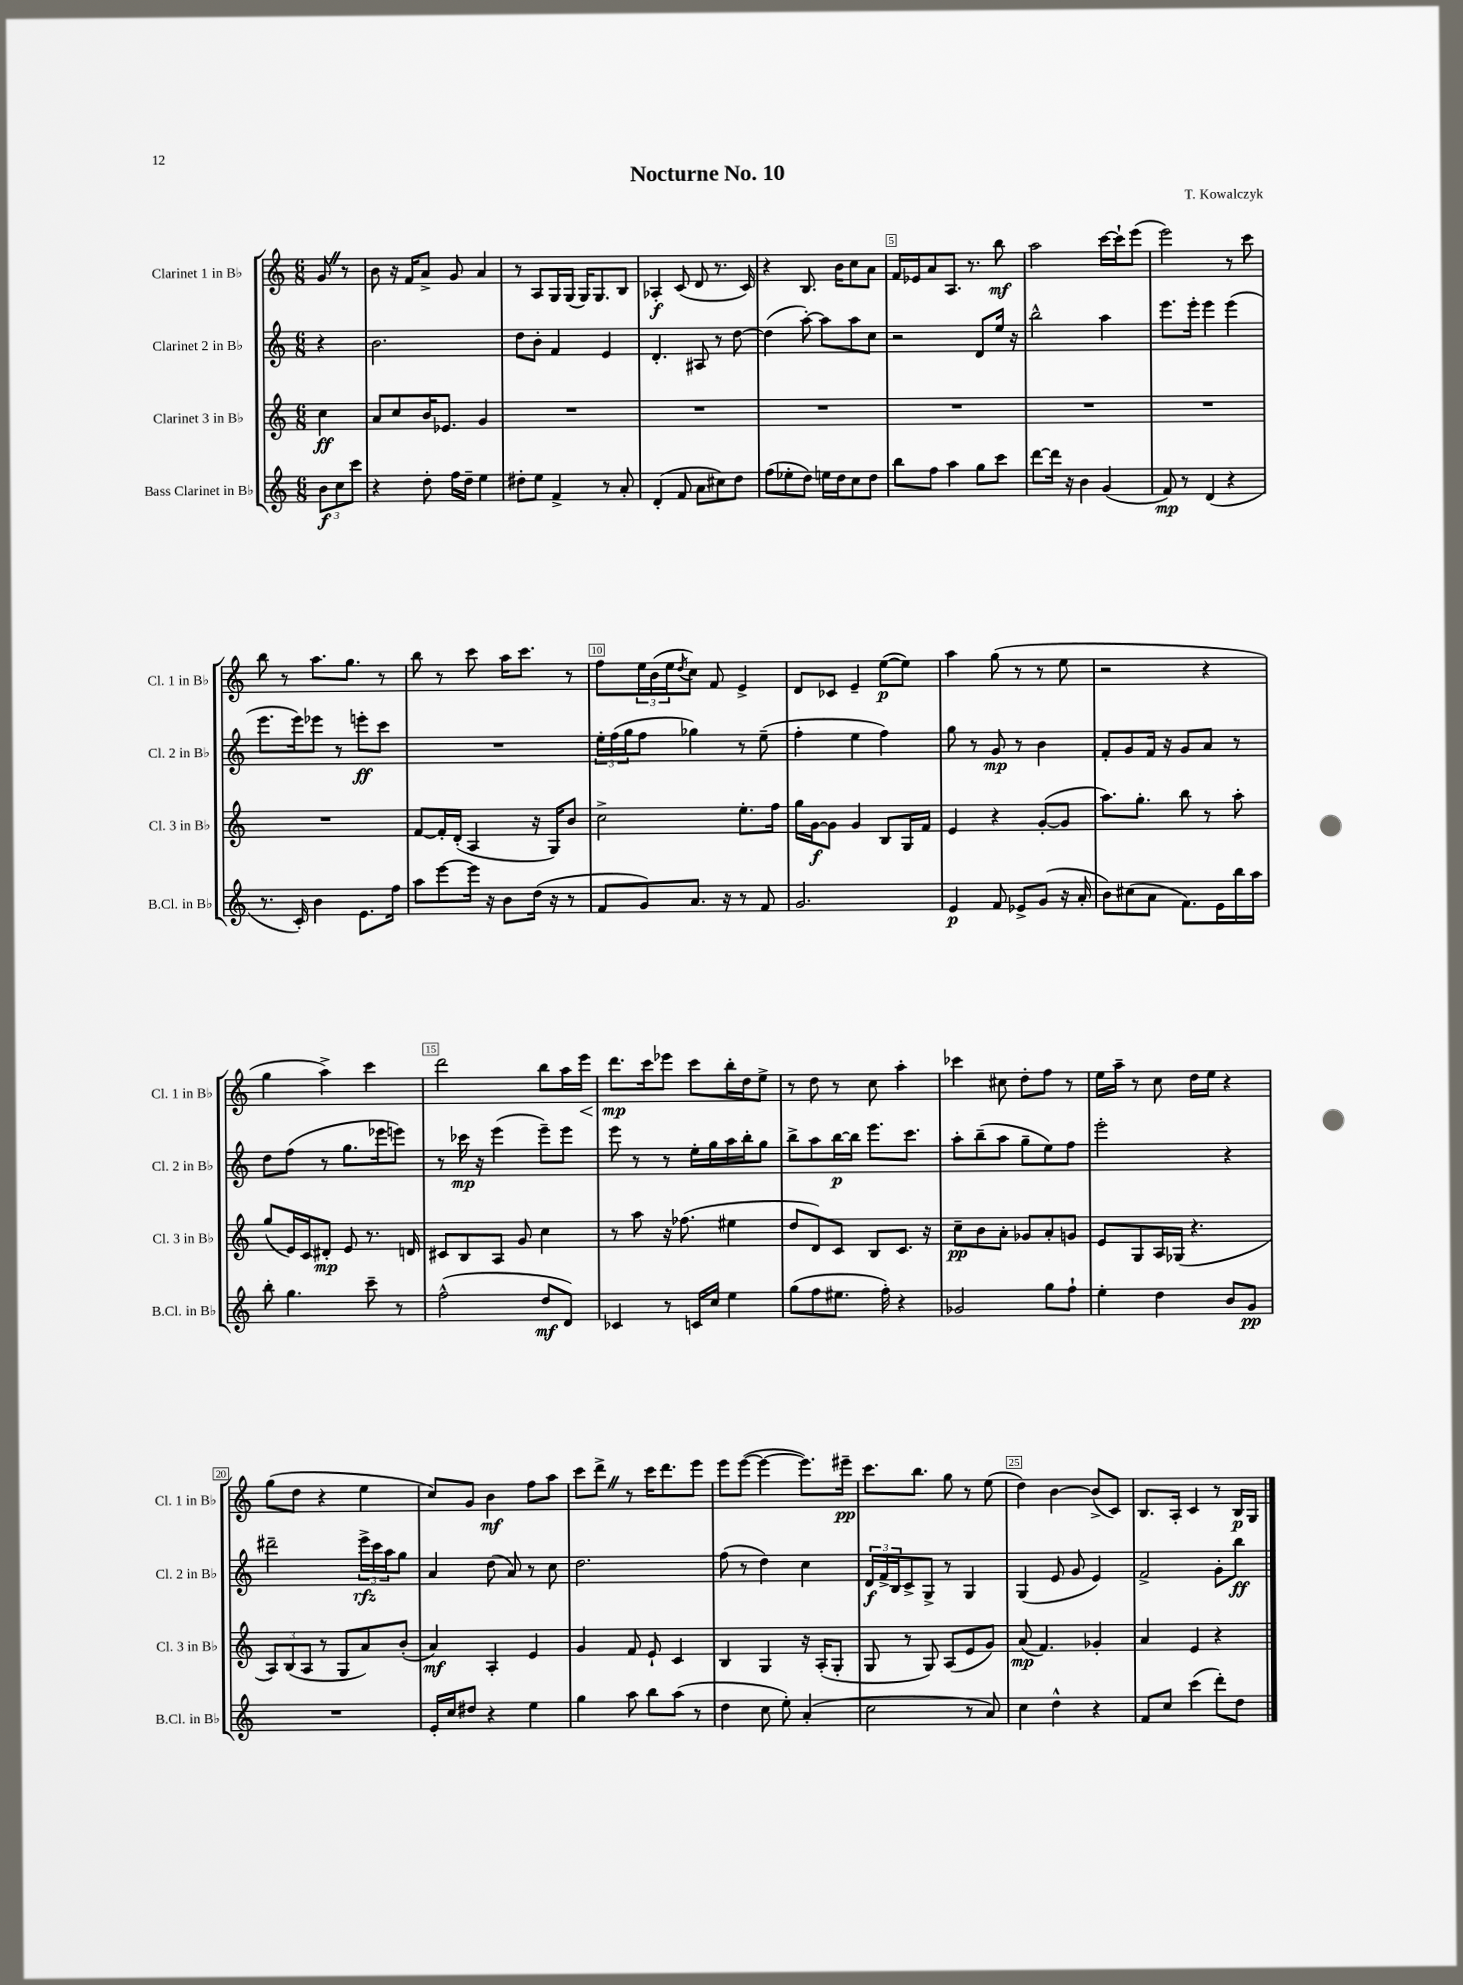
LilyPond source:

\header { title = "Nocturne No. 10" composer = "T. Kowalczyk" }
<<
\new StaffGroup <<
\new Staff = "s0" \with { instrumentName = "Clarinet 1 in Bb" shortInstrumentName = "Cl. 1 in Bb" } {
    \clef treble \key c \major \numericTimeSignature \time 6/8 \partial 4
    g'8 \once \override BreathingSign.text = \markup { \musicglyph "scripts.caesura.straight" } \breathe r8 |
    b'8 r16 f'16 a'8-> g'8 a'4 |
    r8 a8 g16 g16( g16) g8. b8 |
    aes4-.\f c'8( d'8 r8. c'16) |
    r4 b8. b'16 c''8 a'8 |
    f'16 ees'16 a'8 a8. r8. b''8\mf |
    a''2 c'''16~ c'''16-! e'''8( |
    e'''2) r8 c'''8 |
    b''8 r8 a''8. g''8. r8 |
    b''8 r8 c'''8 a''16 c'''8. r8 |
    f''8 \tuplet 3/2 { e''16 b'16( e''16 } \acciaccatura { d''8 } c''8) f'8 e'4-> |
    d'8 ces'8 e'4-- e''8~\p( e''8) |
    a''4 g''8( r8 r8 e''8 |
    r2 r4 |
    g''4 a''4->) c'''4 |
    d'''2 b''8 a''16 e'''16\< |
    d'''8.\mp\! c'''16 ees'''8 c'''8 b''16-. d''16 e''8-> |
    r8 d''8 r8 c''8 a''4-. |
    ces'''4 cis''8 d''8-. f''8 r8 |
    e''16 a''16-- r8 c''8 d''16 e''16 r4 |
    g''8( d''8 r4 e''4 |
    c''8) g'8 b'4\mf f''8 a''8 |
    c'''8 d'''8-> \once \override BreathingSign.text = \markup { \musicglyph "scripts.caesura.straight" } \breathe r8 c'''16 d'''8. e'''8 |
    e'''8 e'''8~( e'''4~ e'''8.) eis'''16--\pp |
    c'''8. b''8. g''8 r8 e''8( |
    d''4) b'4~ b'8->( c'8) |
    b8. a16-. c'4 r8 b16\p g16 \bar "|." |
}
\new Staff = "s1" \with { instrumentName = "Clarinet 2 in Bb" shortInstrumentName = "Cl. 2 in Bb" } {
    \clef treble \key c \major \numericTimeSignature \time 6/8 \partial 4
    r4 |
    b'2. |
    d''8 b'8-. f'4 e'4 |
    d'4.-. ais8 r8 d''8~ |
    d''4( a''8~-.) a''8 a''8 c''8 |
    r2 d'8 e''16 r16 |
    b''2-^ a''4 |
    e'''8. e'''16-. e'''4 e'''4( |
    e'''8. e'''16) ees'''8 r8 e'''8-.\ff c'''8 |
    R2. |
    \tuplet 3/2 { e''16-. f''16( g''16 } f''8 ges''4) r8 e''8--( |
    f''4-. e''4 f''4) |
    g''8 r8 g'8\mp r8 b'4 |
    f'8-. g'8 f'16 r16 g'8 a'8 r8 |
    d''8 f''8( r8 g''8. ees'''16 e'''8) |
    r8 ces'''16\mp r16 e'''4( e'''8--) e'''8 |
    e'''8 r8 r8 e''16-. g''16 a''16 b''16-. g''8 |
    b''8-> a''8 b''16~\p b''16 e'''8. c'''8. |
    a''8-. b''8--( a''8 g''8-- e''8) f''8 |
    e'''2-. r4 |
    dis'''2-- \tuplet 3/2 { e'''16->\rfz c'''16 a''16 } g''8 |
    a'4 d''8( a'8) r8 c''8 |
    d''2. |
    f''8( r8 d''4) c''4 |
    \tuplet 3/2 { d'16\f f'16-> b16 } c'8-> g8-> r8 g4 |
    g4( e'8 g'8 e'4) |
    f'2-> g'8-. b''8\ff \bar "|." |
}
\new Staff = "s2" \with { instrumentName = "Clarinet 3 in Bb" shortInstrumentName = "Cl. 3 in Bb" } {
    \clef treble \key c \major \numericTimeSignature \time 6/8 \partial 4
    c''4\ff |
    a'8 c''8 b'16 ees'8. g'4 |
    R2. |
    R2. |
    R2. |
    R2. |
    R2. |
    R2. |
    R2. |
    f'8~ f'16-. d'16-.( a4 r16 g16) b'8 |
    c''2-> e''8.-. f''16 |
    g''16 g'16~\f g'8 g'4 b8 g16 f'16 |
    e'4 r4 g'8~-.( g'8 |
    a''8.) g''8.-. b''8 r8 a''8-. |
    g''8( e'16) c'16 dis'8-.\mp e'8 r8. d'16 |
    cis'8 b8 a8 g'8 c''4 |
    r8 a''8 r16 fes''8.( eis''4 |
    d''8 d'8) c'8 b8 c'8. r16 |
    c''8--\pp b'8 a'8-. ges'8 a'8-. g'8 |
    e'8 g8 a16 ges16( r4. |
    \tuplet 3/2 { a8) b8( a8 } r8 g8 a'8) b'8-.( |
    a'4\mf) a4-. e'4 |
    g'4 f'8 e'8-! c'4 |
    b4 g4 r16 a16-.( g8-. |
    g8 r8 g8) a8( e'8 g'8) |
    a'8\mp( f'4.) ges'4-. |
    a'4 e'4 r4 \bar "|." |
}
\new Staff = "s3" \with { instrumentName = "Bass Clarinet in Bb" shortInstrumentName = "B.Cl. in Bb" } {
    \clef treble \key c \major \numericTimeSignature \time 6/8 \partial 4
    \tuplet 3/2 { b'8\f c''8 c'''8 } |
    r4 d''8-. f''16 d''16-- e''4 |
    dis''8-. e''8 f'4-> r8 a'8-. |
    d'4-.( f'8 a'8 cis''8) d''8 |
    f''8( ees''8-. d''8) e''16 d''16 c''8 d''8 |
    b''8 f''8 a''4 g''8 c'''8 |
    d'''8~ d'''16 r16 b'4 g'4( |
    f'8\mp) r8 d'4( r4 |
    r8. c'16-.) b'4 e'8. f''16 |
    a''8 e'''8~ e'''16 r16 b'8 d''16( r16 r8 |
    f'8 g'8) a'8. r16 r8 f'8 |
    g'2. |
    e'4\p f'8 ees'8-> g'8( r16 a'16-. |
    b'8) cis''8( a'8 f'8.) e'16 b''16 a''16 |
    b''8-. g''4. c'''8-- r8 |
    f''2-^( d''8\mf d'8) |
    ces'4 r8 c'16 c''16 e''4 |
    g''8( f''8 eis''8. f''16-.) r4 |
    ges'2 g''8 f''8-! |
    e''4-. d''4 b'8 g'8\pp |
    R2. |
    e'16-. c''16 dis''8 r4 e''4 |
    g''4 a''8 b''8 a''8( r8 |
    d''4 c''8 e''8-.) a'4-.( |
    c''2 r8 a'8) |
    c''4 d''4-^ r4 |
    f'8 c''8 c'''4( d'''8-.) d''8 \bar "|." |
}
>>
>>
\layout { \context { \Score \override BarNumber.break-visibility = ##(#f #t #t) barNumberVisibility = #(every-nth-bar-number-visible 5) \override BarNumber.stencil = #(make-stencil-boxer 0.1 0.3 ly:text-interface::print) } }
